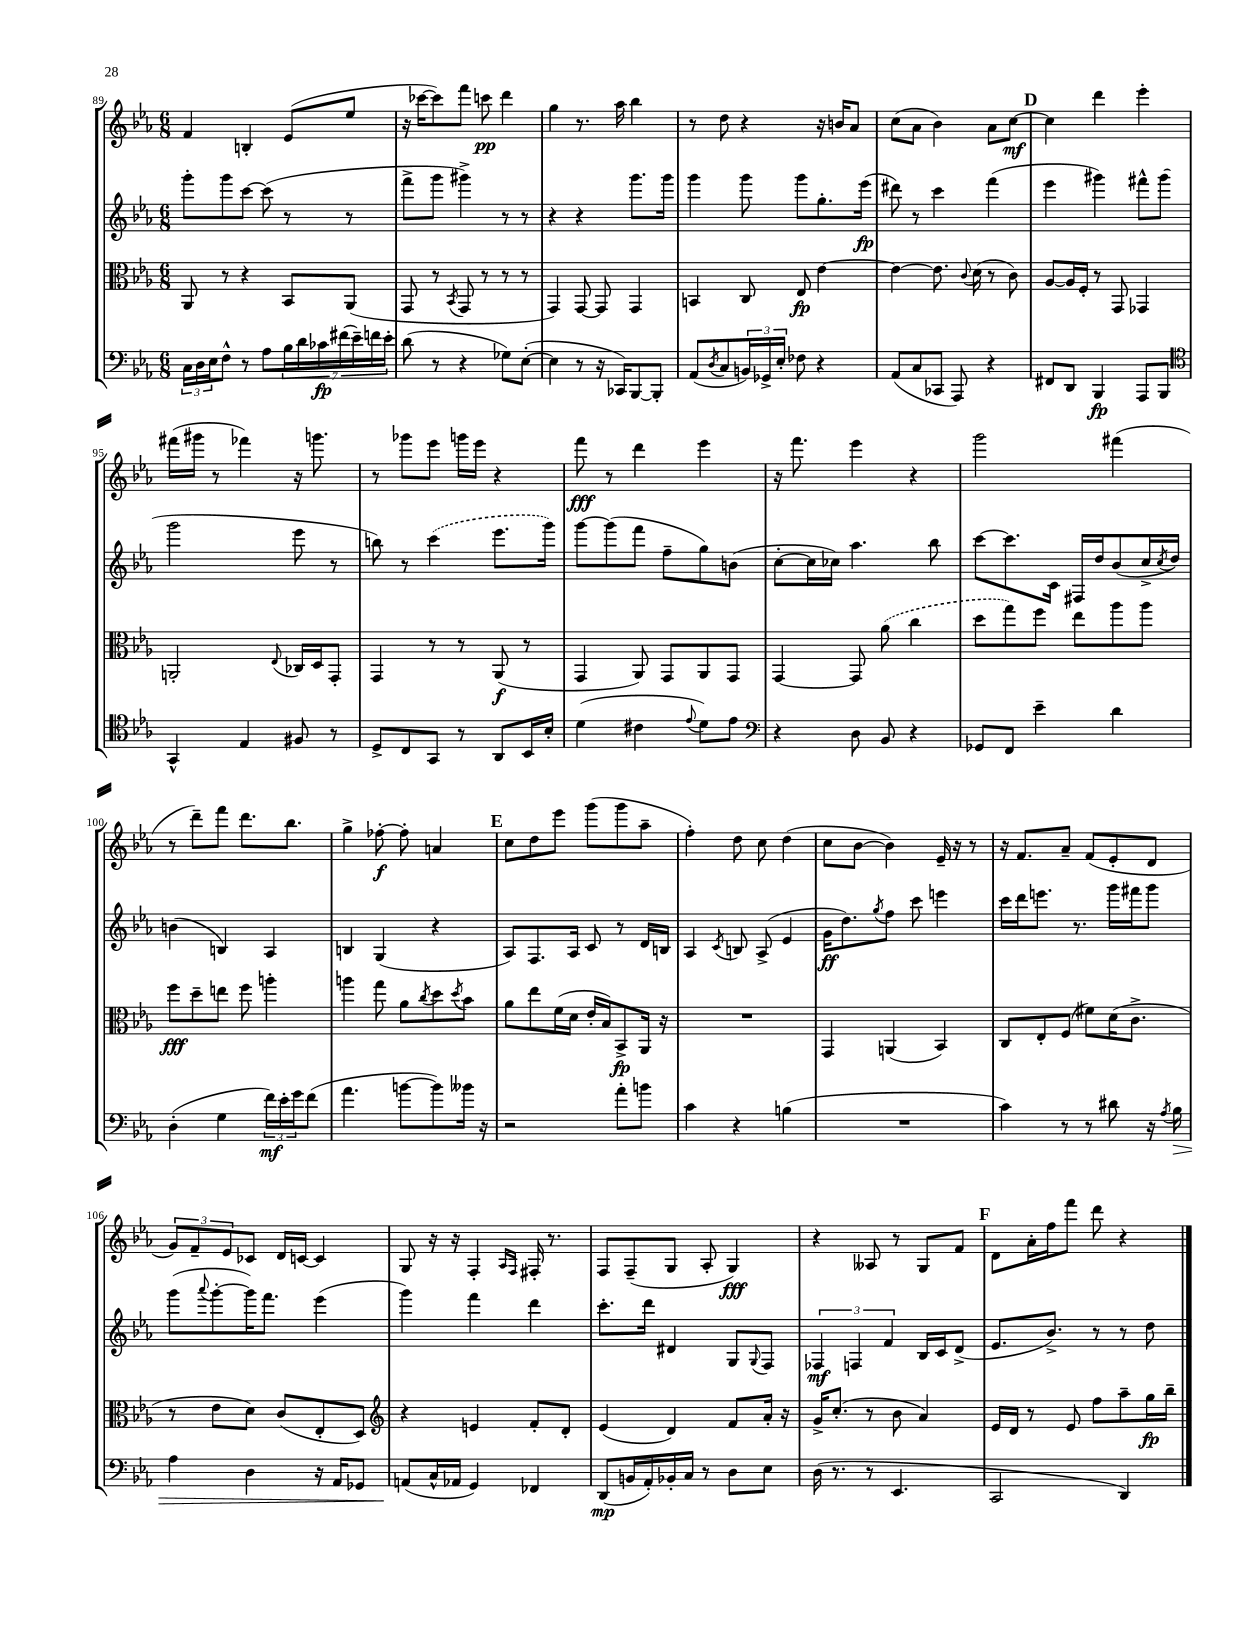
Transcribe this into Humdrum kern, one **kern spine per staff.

**kern	**kern	**kern	**kern
*staff4	*staff3	*staff2	*staff1
*clefF4	*clefC3	*clefG2	*clefG2
*k[b-e-a-]	*k[b-e-a-]	*k[b-e-a-]	*k[b-e-a-]
*M6/8	*M6/8	*M6/8	*M6/8
24C	8AA-	8ggg'	4f
24D	.	.	.
24E-	.	.	.
8F^^	8r	8ggg	.
8r	4r	[8ccc	4B'
8A-	.	(8ccc]	.
28B-	8BB-	8r	(8e-
28d	.	.	.
28c-	.	.	.
(28f#	.	.	.
.	(8AA-	8r	8ee-
28e-~)	.	.	.
28f	.	.	.
28e-'	.	.	.
=	=	=	=
(8d	8GG	8fff^	16r
.	.	.	[16ccc-
8r	8r	8ggg	8ccc-])
.	8qBB-	.	.
4r	8GG	4ggg#^)	8fff
.	8r	.	8ccc
8G-)	8r	8r	4ddd
([8E-'	8r	8r	.
=	=	=	=
4E-]	4GG)	4r	4gg
8r	[8GG	4r	8.r
16r	8GG]	.	.
16CC-)	.	.	16aa-
[8BBB-	4GG	8.ggg	4bb-
8BBB-']	.	.	.
.	.	16ggg	.
=	=	=	=
(8AA-	4BB	4ggg	8r
8qD	.	.	.
8C	.	.	8dd
24BB)	8C	8ggg	4r
24GG-^	.	.	.
24E-'	.	.	.
8F-	8E-	8ggg	.
4r	[4e-	8.gg'	16r
.	.	.	16b
.	.	.	8a-
.	.	(16eee-	.
=	=	=	=
(8AA-	4e-_	8ddd#)	(8cc
8C	.	8r	8a-
8CC-	8.e-]	4ccc	4b-)
8AAA-)	.	.	.
.	8qqc	.	.
.	(16d	.	.
4r	8r	(4fff	8a-
.	8c)	.	[8cc
=	=	=	=
8FF#	[8A-	4eee-	4cc]
8DD	16A-]	.	.
.	16F'	.	.
4BBB-	8r	4ggg#)	4ddd
.	8GG	.	.
8AAA-	4GG-	8fff#^^	4eee-'
8BBB-	.	(8ggg#	.
=	=	=	=
*clefC4	*	*	*
4GG^^	2AA'	2ggg	(16fff#
.	.	.	16ggg#
.	.	.	8r
4E-	.	.	4fff-)
.	8qqE-	.	.
8F#	16C-	8eee-	16r
.	16D	.	8.ggg
8r	8GG'	8r	.
=	=	=	=
8D^	4GG	8bb)	8r
8C	.	8r	8ggg-
8GG	8r	(4ccc	8eee-
8r	8r	.	16ggg
.	.	.	16eee-
8AA-	(8AA-	8.eee-	4r
16BB-	8r	.	.
16B-'	.	16ggg)	.
=	=	=	=
(4d	4GG	[8ggg	8fff
.	.	(8ggg]	8r
4c#	8AA-)	8fff	4ddd
.	8GG	8ff~	.
8qqe-	.	.	.
8d)	8AA-	8gg)	4eee-
8e-	8GG	(8b	.
=	=	=	=
*clefF4	*	*	*
4r	[4GG	[8cc'	16r
.	.	.	8.fff
.	.	16cc]	.
.	.	16cc-)	.
8D	8GG]	4.aa-	4eee-
8BB-	(8a-	.	.
4r	4cc	.	4r
.	.	8bb-	.
=	=	=	=
8GG-	8dd	[8ccc	2ggg
8FF	8gg)	8.ccc]	.
4e-~	8ff	.	.
.	.	16c	.
.	8ee-	16F#	.
.	.	16dd	.
4d	8aa-	(8b-	(4fff#
.	8aa-	16cc^	.
.	.	8qcc	.
.	.	16dd)	.
=	=	=	=
(4D'	8ff	(4b	8r
.	8dd~	.	8ddd~)
4G	8ee	4B)	8fff
.	8ff	.	8.ddd
24f)	4aa'	4A-	.
24e-'	.	.	.
.	.	.	8.bb-
24g	.	.	.
(8f	.	.	.
=	=	=	=
4.a-	4aa	4B	4gg^
.	8gg	(4G	[8ff-'
[8b	8a-	.	8ff-']
.	8qcc	.	.
8b])	8dd	4r	4a
.	8qdd	.	.
16b--	8b-	.	.
16r	.	.	.
=	=	=	=
2r	8a-	8A-)	8cc
.	8ee-	8.F	8dd
.	(16f	.	8eee-
.	16d	16A-	.
.	16e-'	8c	(8ggg
.	16B-)	.	.
8a-'	8BB-^	8r	8ggg
8b	16AA-	16d	8aa-~
.	16r	16B	.
=	=	=	=
4c	2.r	4A-	4ff')
.	.	8qc	.
4r	.	8B	8dd
.	.	(8A-^	8cc
(4B	.	4e-	(4dd
=	=	=	=
2.r	4GG	16g	8cc
.	.	8.dd)	.
.	.	.	[8b-
.	.	8qgg	.
.	(4AA	8ff	4b-])
.	.	8ccc	.
.	4BB-)	4eee	16e-~
.	.	.	16r
.	.	.	8r
=	=	=	=
4c)	8C	16ccc	16r
.	.	16ddd	8.f
.	8E-'	8.eee	.
8r	(8F	.	8a-~
.	.	8.r	.
8r	8f#)	.	(8f
8d#	(16d	16ggg	8e-'
.	8.c^	16fff#	.
16r	.	8ggg	8d
8qA-	.	.	.
16B-	.	.	.
=	=	=	=
4A-	8r	(8ggg	12g)
.	.	.	12f~
.	.	8qqaaa-	.
.	8e-	[8ggg'	.
.	.	.	12e-
4D	8d)	16ggg])	8c-
.	.	8.fff	.
.	(8c	.	16d
.	.	.	[16c
16r	8E-'	(4eee-	4c]
16AA-	.	.	.
8GG-	8D)	.	.
=	=	=	=
*	*clefG2	*	*
(8AA	4r	4ggg)	8G
16C^^	.	.	16r
16AA-	.	.	16r
4GG)	4e	4fff	4F'
.	.	.	16qqA-
.	.	.	16qqF
4FF-	8f'	4ddd	16F#'
.	.	.	8.r
.	8d'	.	.
=	=	=	=
(8DD	(4e-	8.ccc'	8F
16BB	.	.	(8F~
16AA-')	.	16ddd	.
16BB-'	4d)	4d#	8G
16C	.	.	.
8r	.	.	8A-'
8D	8f	8G	4G)
.	.	8qqG	.
8E-	16a-'	8F	.
.	16r	.	.
=	=	=	=
(16D	16g^	6F-	4r
8.r	(8.cc'	.	.
.	.	6F	.
8r	8r	.	8A--
.	.	6f	.
4.EE-	8b-	.	8r
.	4a-)	16B-	8G
.	.	16c	.
.	.	(8d^	8f
=	=	=	=
2CC	16e-	8.e-	8d
.	16d	.	.
.	8r	.	16a-'
.	.	8.b-^)	16ff
.	8e-	.	8fff
.	8ff	8r	8ddd
4DD)	8aa-~	8r	4r
.	16gg	8dd	.
.	16bb-~	.	.
==	==	==	==
*-	*-	*-	*-
